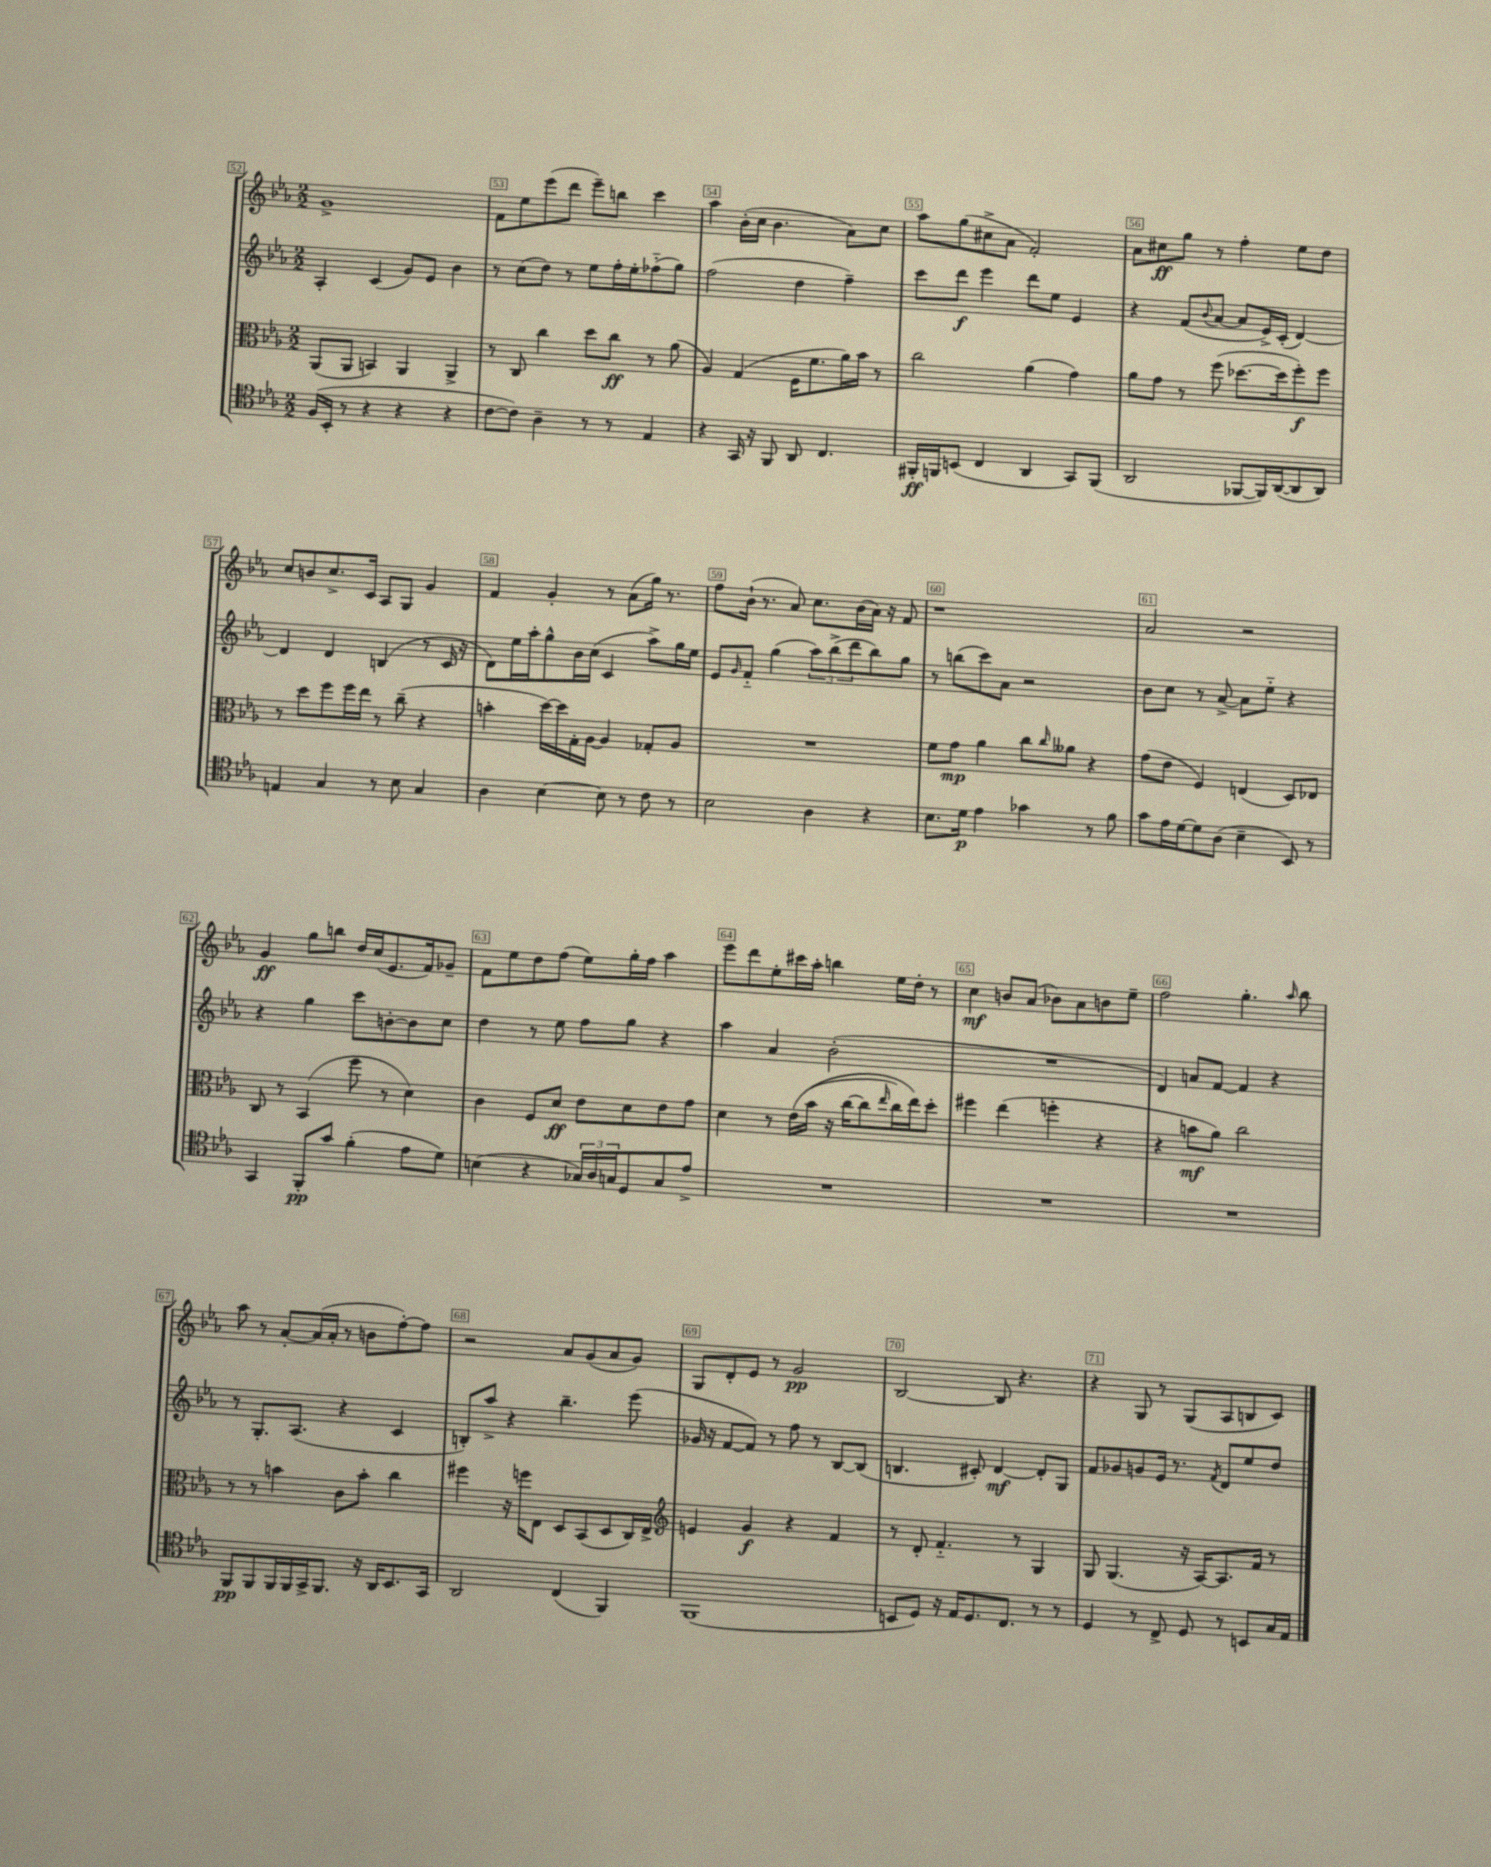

**kern	**kern	**kern	**kern
*staff4	*staff3	*staff2	*staff1
*clefC4	*clefC3	*clefG2	*clefG2
*k[b-e-a-]	*k[b-e-a-]	*k[b-e-a-]	*k[b-e-a-]
*M2/2	*M2/2	*M2/2	*M2/2
(16F	(8AA-	4A-'	1g^
16BB-'	.	.	.
8r	8AA-	.	.
4r	4BB)	(4c	.
4r	4AA-	8g)	.
.	.	8e-	.
4r	4AA-^	4b-	.
=	=	=	=
[8c	8r	8r	8f
8c])	8C	(8cc	8ee-
4A-~	4cc	8dd)	(8eee-
.	.	8r	8ddd
8r	8dd	8ee-	8eee-~)
8r	8cc	16ff'	8bb
.	.	16ee-'	.
4E-	8r	(8ff-'~	4ccc
.	(8a-	8gg)	.
=	=	=	=
4r	4A-)	(2ff	4aa-
16GG	(4G	.	(16b-'
16r	.	.	16cc
8FF	.	.	4.b-
8AA-	16F	4dd	.
.	8.f	.	.
4.C	.	.	.
.	16a-)	4ff~)	8a-)
.	16b-	.	.
.	8r	.	8cc
=	=	=	=
16FF#'	2cc	8ccc	8aa-
16FF	.	.	.
(8BB	.	8ddd	(8gg
4C	.	4eee-	8cc#^
.	.	.	8a-
4AA-	(4a-	8ddd	2f')
.	.	8ee-	.
8GG)	4g)	4e-	.
(8FF	.	.	.
=	=	=	=
2AA-	8a-	4r	8a-
.	8g	.	8cc#
.	8r	(8f	8gg
.	.	8qqb-	.
.	(8ff	[8a-	8r
[8FF-	[8.dd-	8a-]	4ff'
16FF-])	.	16e-^)	.
([16AA-	16dd-]	(16c'	.
8AA-]	8ff')	[4d)	8ee-
8AA-)	8ff	.	8dd
=	=	=	=
4E	8r	4d]	8cc
.	8dd	.	8b
4G	8ff	4d	8.cc^
.	16ff	.	.
.	16ee-	.	16c
8r	8r	(4B	8A-
8B-	(8cc~	.	8G
4G	4r	8r	4g
.	.	16c	.
.	.	16r	.
=	=	=	=
4A-	4b'	8d)	4f
.	.	16ee-	.
.	.	16aa-'	.
[4B-	[16dd)	8gg^^	4g'
.	16dd]	.	.
.	16G'	16b-	.
.	[16A-	(16cc	.
8B-]	4A-]	4c	8r
8r	.	.	(8a-
8c	8G-'	8aa-^)	16gg)
.	.	.	8.r
8r	8A-	16gg	.
.	.	16ee-	.
=	=	=	=
2B-	1r	8e-	8ff
.	.	16qqg	.
.	.	8f'~	(16b-`
.	.	.	8.r
.	.	(4gg	.
.	.	.	8a-)
4A-	.	12aa-)	8.cc
.	.	(12bb-^	.
.	.	12ddd	.
.	.	.	(16b-
4r	.	8bb-)	16a-)
.	.	.	16r
.	.	8gg	8f
=	=	=	=
8.B-	8f	8r	1r
.	8g	(8bb	.
16d	.	.	.
4e-	4a-	8ccc)	.
.	.	8a-	.
4g-	8cc	2r	.
.	16qqcc	.	.
.	8a--	.	.
8r	4r	.	.
8f	.	.	.
=	=	=	=
8g	(8g	8b-	2a-
16e-	8e-	8cc	.
[16d	.	.	.
8d]	4F)	8r	.
(8A-	.	[8a-^	.
4B-~	(4E	8a-]	2r
.	.	8ee-'~	.
8BB-)	8D)	4r	.
8r	8E-	.	.
=	=	=	=
4GG	8C	4r	4g
.	8r	.	.
8FF'	(4BB-	4gg	8gg
8g	.	.	8bb
(4f'	8ff	8ccc	16dd
.	.	.	(16cc
.	8r	[8b'	8.e-
8e-	4d)	8b]	.
.	.	.	16f)
8d)	.	8cc	8g-~
=	=	=	=
(4B	4c	4dd	8f
.	.	.	8ee-
4r	8F	8r	8dd
.	8d	8ee-	(8ff
24G-)	8e-	8ff	8ee-)
24A-	.	.	.
24G	.	.	.
8D	8d	8gg	16gg'
.	.	.	16ff
8G	8e-	4r	4aa-
8e-^	8g	.	.
=	=	=	=
1r	4d	4aa-	8eee-
.	.	.	8ddd
.	8r	4a-	8ee-'
.	&(16e-	.	16ccc#
.	(16b-	.	16aa-'
.	16r	(2b-'	4bb
.	[16cc	.	.
.	8cc]	.	.
.	16qqee-	.	.
.	16cc)	.	16ee-
.	16ee-&)	.	16dd'
.	8dd'	.	8r
=	=	=	=
1r	4ff#	1r	4cc
.	(4ee-	.	8b
.	.	.	(8a-
.	4ff'	.	8b-)
.	.	.	8a-
.	4r	.	8b
.	.	.	8ee-~
=	=	=	=
1r	4r	4d)	2ff
.	8b	8a	.
.	8a-)	[8f	.
.	2cc	4f]	4.gg'
.	.	4r	.
.	.	.	16qqaa-
.	.	.	8bb-
=	=	=	=
8FF	8r	8r	8aa-
8FF	8r	8.G'	8r
16FF	4b	.	[8a-'
16FF	.	(8.A-	.
16GG^	.	.	(16a-]
8.FF	.	.	16a-'
.	8c	4r	8r
16r	8b'	.	8b
16AA-	.	.	.
8.BB-	4cc	4c	[8ff')
.	.	.	8ff]
16GG	.	.	.
=	=	=	=
2AA-	4ff#	8B')	2r
.	.	8aa-^	.
.	16r	4r	.
.	16ff	.	.
.	8E-	.	.
(4C	8D	4.bb-~	8a-
.	(8BB-	.	(8g
4FF)	8D	.	8a-
.	16C)	(8eee-	8g)
.	16E-^	.	.
=	=	=	=
*	*clefG2	*	*
(1FF	4e	16g-	8G
.	.	16r	.
.	.	[8f	8d'
.	4g	8f])	8e-
.	.	8r	8r
.	4r	8ff	2g
.	.	8r	.
.	4f	[8B-	.
.	.	(8B-]	.
=	=	=	=
8BB	8r	4.B	[2B-
8D)	8d'	.	.
16r	4.f'~	.	.
16E-	.	.	.
8.D	.	8c#')	.
.	.	[4d	8B-]
8.C	.	.	.
.	8r	.	4.r
8r	4G	8d']	.
8r	.	8G	.
=	=	=	=
4D	8G	8f	4r
.	(4.G	8g-	.
8r	.	8g	8G
8C^	.	16e-	8r
.	.	8.r	.
8D	16r	.	(8G
.	[16A-)	.	.
.	.	8qf	.
8r	8.A-]	8d	8A-
8BB	.	8ee-	8B
.	16f	.	.
16G	8r	8dd	8c)
16E-	.	.	.
==	==	==	==
*-	*-	*-	*-
